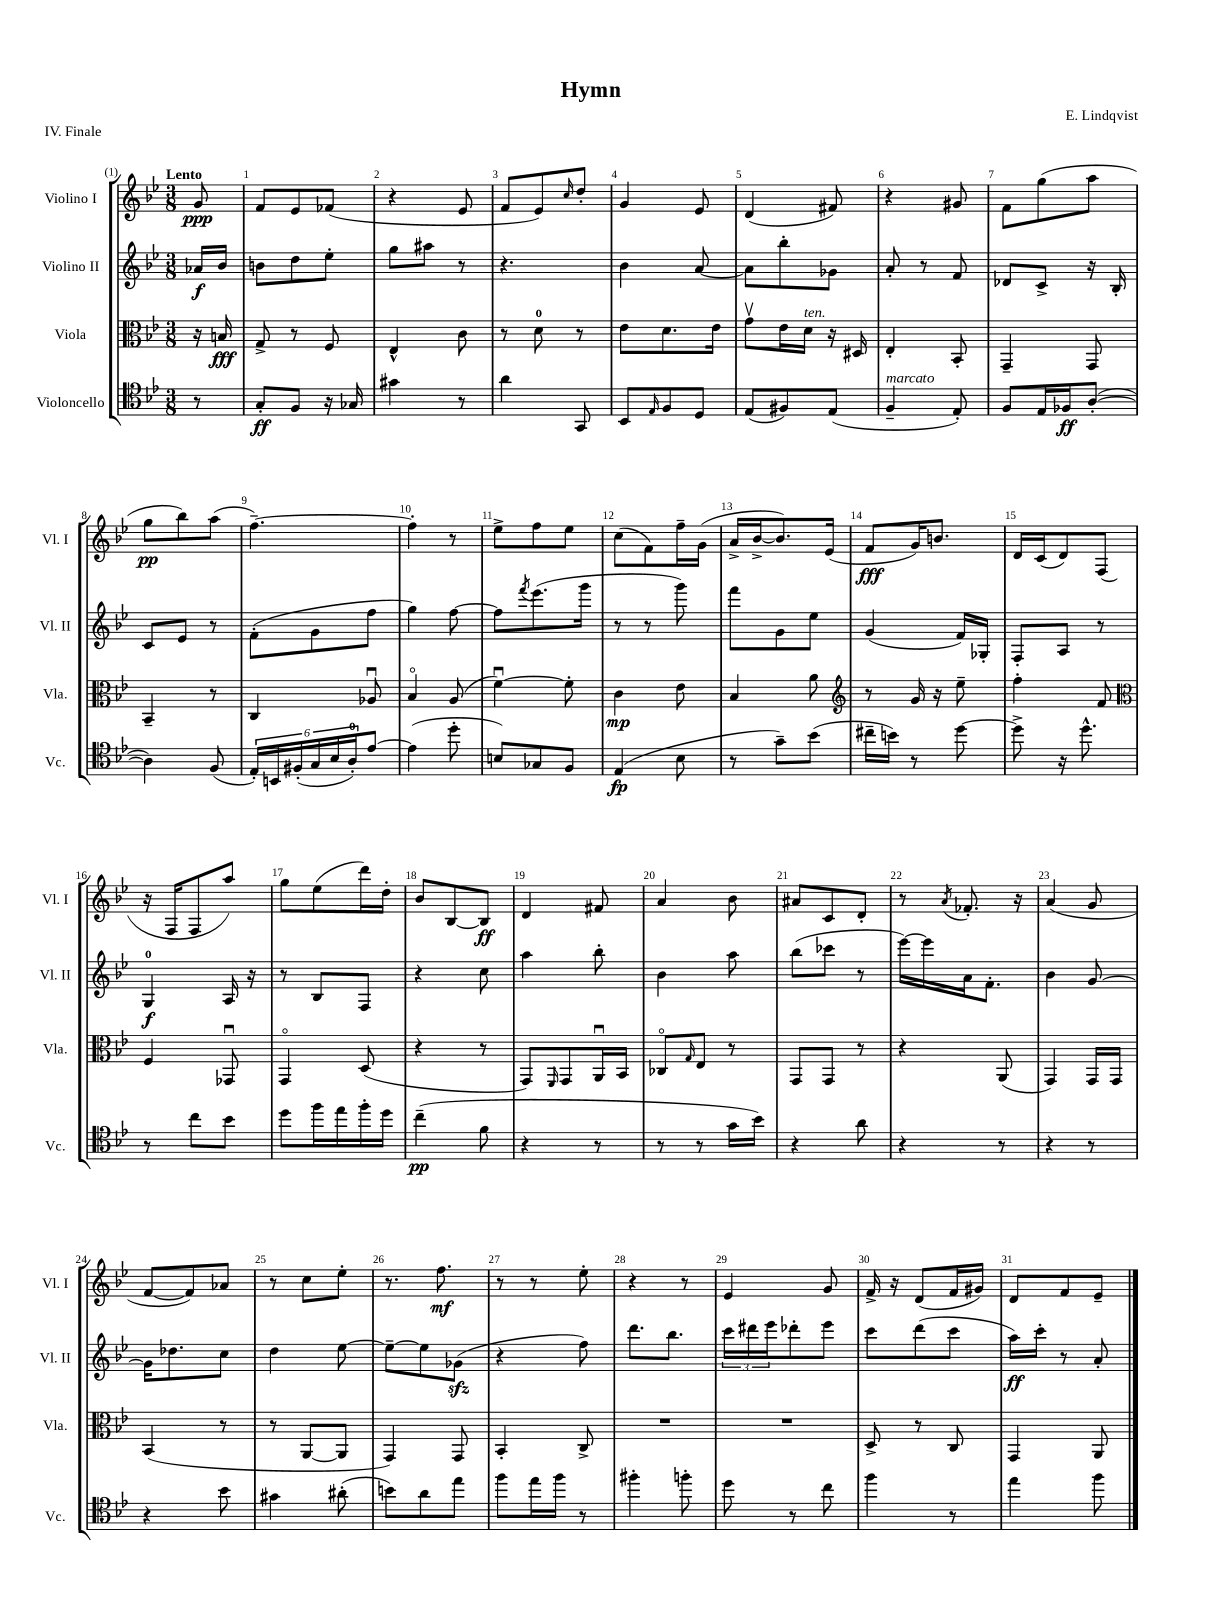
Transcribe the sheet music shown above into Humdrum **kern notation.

**kern	**dynam	**kern	**dynam	**kern	**dynam	**kern	**dynam
*part4	*part4	*part3	*part3	*part2	*part2	*part1	*part1
*staff4	*staff4	*staff3	*staff3	*staff2	*staff2	*staff1	*staff1
*I"Violoncello	*	*I"Viola	*	*I"Violino II	*	*I"Violino I	*
*I'Vc.	*	*I'Vla.	*	*I'Vl. II	*	*I'Vl. I	*
*clefC4	*	*clefC3	*	*clefG2	*	*clefG2	*
*k[b-e-]	*	*k[b-e-]	*	*k[b-e-]	*	*k[b-e-]	*
*M3/8	*	*M3/8	*	*M3/8	*	*M3/8	*
=	=	=	=	=	=	=	=
!	!	!	!	!	!	!LO:TX:a:B:t=Lento	!
8r	.	16r	.	16a-X/LL	f	8g/	ppp
.	.	16Bn/	fff	16b-/JJ	.	.	.
=1	=1	=1	=1	=1	=1	=1	=1
8G'/L	ff	8G^/	.	8bn\L	.	8f/L	.
8F/J	.	8r	.	8dd\	.	8e-/	.
16r	.	8F/	.	8ee-'\J	.	(8f-X/J	.
16G-X/	.	.	.	.	.	.	.
=2	=2	=2	=2	=2	=2	=2	=2
4g#X\	.	4E-^^/	.	8gg\L	.	4r	.
.	.	.	.	8aa#X\J	.	.	.
8r	.	8c\	.	8r	.	8e-/	.
=3	=3	=3	=3	=3	=3	=3	=3
4a\	.	8r	.	4.r	.	8f/L	.
.	.	8d\	.	.	.	8e-/)	.
.	.	.	.	.	.	16qqcc/	.
8GG/	.	8r	.	.	.	8dd'/J	.
=4	=4	=4	=4	=4	=4	=4	=4
8BB-/L	.	8e-\L	.	4b-\	.	4g/	.
16qqE-/	.	.	.	.	.	.	.
8F/	.	8.d\	.	.	.	.	.
8D/J	.	.	.	[8a/	.	8e-/	.
.	.	16e-\Jk	.	.	.	.	.
=5	=5	=5	=5	=5	=5	=5	=5
(8E-/L	.	8gv\L	.	8a\L]	.	(4d/	.
8F#X/)	.	16e-\L	.	8bb-'\	.	.	.
!	!	!LO:TX:a:i:t=ten.	!	!	!	!	!
.	.	16d\JJ	.	.	.	.	.
(8E-/J	.	16r	.	8g-X\J	.	8f#X/)	.
.	.	16D#X/	.	.	.	.	.
=6	=6	=6	=6	=6	=6	=6	=6
!LO:TX:a:i:t=marcato	!	!	!	!	!	!	!
4F~/	.	4E-'/	.	8a'/	.	4r	.
.	.	.	.	8r	.	.	.
8E-'/)	.	8BB-'/	.	8f/	.	8g#X/	.
=7	=7	=7	=7	=7	=7	=7	=7
8F/L	.	4GG~/	.	8d-X/L	.	8f\L	.
16E-/L	.	.	.	8c^/J	.	(8gg\	.
16F-X/J	ff	.	.	.	.	.	.
([8A'/J	.	8GG/	.	16r	.	8aa\J	.
.	.	.	.	16B-'/	.	.	.
!!LO:LB:g=z
=8	=8	=8	=8	=8	=8	=8	=8
4A\])	.	4BB-~/	.	8c/L	.	8gg\L	pp
.	.	.	.	8e-/J	.	8bb-\)	.
(8F/	.	8r	.	8r	.	(8aa\J	.
=9	=9	=9	=9	=9	=9	=9	=9
24E-'/LL)	.	4C/	.	(8f'\L	.	[4.ff~\)	.
24BBn/	.	.	.	.	.	.	.
(24F#X'/	.	.	.	.	.	.	.
24G/	.	.	.	8g\	.	.	.
24B-/	.	.	.	.	.	.	.
24A'/J)	.	.	.	.	.	.	.
[8e-/J	.	8A-Xu/	.	8ff\J	.	.	.
=10	=10	=10	=10	=10	=10	=10	=10
(4e-\]	.	4B-/	.	4gg\)	.	4ff'\]	.
8dd'\	.	(8A/	.	[8ff\	.	8r	.
=11	=11	=11	=11	=11	=11	=11	=11
8Bn/L)	.	[4fu\)	.	8ff\L]	.	8ee-^\L	.
.	.	.	.	8qfff/	.	.	.
8G-X/	.	.	.	(8.eee-\	.	8ff\	.
8F/J	.	8f'\]	.	.	.	8ee-\J	.
.	.	.	.	16ggg\Jk	.	.	.
=12	=12	=12	=12	=12	=12	=12	=12
(4E-/	fp	4c\	mp	8r	.	(8cc\L	.
.	.	.	.	8r	.	8f\)	.
8B-\	.	8e-\	.	8ggg\)	.	16ff~\L	.
.	.	.	.	.	.	(16g\JJ	.
=13	=13	=13	=13	=13	=13	=13	=13
8r	.	4B-/	.	8fff\L	.	16a^/LL	.
.	.	.	.	.	.	[16b-^/J	.
8g~\L)	.	.	.	8g\	.	8.b-/])	.
(8b-\J	.	8a\	.	8ee-\J	.	.	.
.	.	.	.	.	.	(16e-/Jk	.
=14	=14	=14	=14	=14	=14	=14	=14
*	*	*clefG2	*	*	*	*	*
16cc#X~\LL	.	8r	.	(4g/	.	8f/L	fff
16bn\JJ)	.	.	.	.	.	.	.
8r	.	16g/	.	.	.	16g/K)	.
.	.	16r	.	.	.	8.bn/J	.
[8dd\	.	8ee-~\	.	16f/LL)	.	.	.
.	.	.	.	16G-X'/JJ	.	.	.
=15	=15	=15	=15	=15	=15	=15	=15
8dd^\]	.	4ff'\	.	8F'/L	.	16d/LL	.
.	.	.	.	.	.	(16c/J	.
16r	.	.	.	8A/J	.	8d/)	.
8.dd^^\	.	.	.	.	.	.	.
.	.	8f/	.	8r	.	(8F/J	.
!!LO:LB:g=z
=16	=16	=16	=16	=16	=16	=16	=16
*	*	*clefC3	*	*	*	*	*
8r	.	4F/	.	4G/	f	16r	.
.	.	.	.	.	.	16F/KL	.
8cc\L	.	.	.	.	.	8F/	.
8b-\J	.	8GG-Xu/	.	16A/	.	8aa/J)	.
.	.	.	.	16r	.	.	.
=17	=17	=17	=17	=17	=17	=17	=17
8dd\L	.	4GG/	.	8r	.	8gg\L	.
16ff\L	.	.	.	8B-/L	.	(8ee-\	.
16ee-\	.	.	.	.	.	.	.
16ff'\	.	(8D/	.	8F/J	.	16ddd\L)	.
16dd\JJ	.	.	.	.	.	16dd'\JJ	.
=18	=18	=18	=18	=18	=18	=18	=18
(4cc~\	pp	4r	.	4r	.	8b-/L	.
.	.	.	.	.	.	[8B-/	.
8f\	.	8r	.	8cc\	.	8B-/J]	ff
=19	=19	=19	=19	=19	=19	=19	=19
4r	.	8GG/L)	.	4aa\	.	4d/	.
.	.	16qqFF/	.	.	.	.	.
.	.	8GG/	.	.	.	.	.
8r	.	16AAu/L	.	8bb-'\	.	8f#X/	.
.	.	16BB-/JJ	.	.	.	.	.
=20	=20	=20	=20	=20	=20	=20	=20
8r	.	8C-X/L	.	4b-\	.	4a/	.
.	.	16qqG/	.	.	.	.	.
8r	.	8E-/J	.	.	.	.	.
16g\LL	.	8r	.	8aa\	.	8b-\	.
16b-\JJ)	.	.	.	.	.	.	.
=21	=21	=21	=21	=21	=21	=21	=21
4r	.	8GG/L	.	(8bb-\L	.	8a#X/L	.
.	.	8GG/J	.	8ccc-X\J	.	8c/	.
8a\	.	8r	.	8r	.	8d'/J	.
=22	=22	=22	=22	=22	=22	=22	=22
4r	.	4r	.	[16eee-\LL)	.	8r	.
.	.	.	.	16eee-\]	.	.	.
.	.	.	.	.	.	8qa/	.
.	.	.	.	16a\J	.	8.f-X'/	.
.	.	.	.	8.f'\J	.	.	.
8r	.	(8AA/	.	.	.	.	.
.	.	.	.	.	.	16r	.
=23	=23	=23	=23	=23	=23	=23	=23
4r	.	4GG/)	.	4b-\	.	(4a/	.
8r	.	16GG/LL	.	[8g/	.	8g/	.
.	.	16GG/JJ	.	.	.	.	.
!!LO:LB:g=z
=24	=24	=24	=24	=24	=24	=24	=24
4r	.	(4BB-/	.	16g\KL]	.	[8f/L	.
.	.	.	.	8.dd-X\	.	.	.
.	.	.	.	.	.	8f/])	.
8b-\	.	8r	.	8cc\J	.	8a-X/J	.
=25	=25	=25	=25	=25	=25	=25	=25
4g#X\	.	8r	.	4dd\	.	8r	.
.	.	[8AA/L	.	.	.	8cc\L	.
(8a#X'\	.	8AA/J]	.	[8ee-\	.	8ee-'\J	.
=26	=26	=26	=26	=26	=26	=26	=26
8bn\L)	.	4GG/)	.	8ee-~\L_	.	8.r	.
8a\	.	.	.	8ee-\]	.	.	.
.	.	.	.	.	.	8.ff\	mf
8ee-\J	.	8GG/	.	(8g-Xzz\J	.	.	.
=27	=27	=27	=27	=27	=27	=27	=27
8ff\L	.	4BB-'/	.	4r	.	8r	.
16ee-\L	.	.	.	.	.	8r	.
16ff\JJ	.	.	.	.	.	.	.
8r	.	8C^/	.	8ff\)	.	8ee-'\	.
=28	=28	=28	=28	=28	=28	=28	=28
4ff#X'\	.	4.r	.	8.ddd\L	.	4r	.
.	.	.	.	8.bb-\J	.	.	.
8ffn'\	.	.	.	.	.	8r	.
=29	=29	=29	=29	=29	=29	=29	=29
8dd\	.	4.r	.	24ccc\LL	.	4e-/	.
.	.	.	.	24ddd#X\	.	.	.
.	.	.	.	24eee-\J	.	.	.
8r	.	.	.	8ddd-X'\	.	.	.
8cc\	.	.	.	8eee-\J	.	8g/	.
=30	=30	=30	=30	=30	=30	=30	=30
4ff\	.	8D^/	.	8ccc\L	.	16f^/	.
.	.	.	.	.	.	16r	.
.	.	8r	.	(8ddd\	.	(8d/L	.
8r	.	8C/	.	8ccc\J	.	16f/L	.
.	.	.	.	.	.	16g#X/JJ)	.
=31	=31	=31	=31	=31	=31	=31	=31
4ee-\	.	4GG/	.	16aa\LL)	ff	8d/L	.
.	.	.	.	16ccc'\JJ	.	.	.
.	.	.	.	8r	.	8f/	.
8ff\	.	8AA/	.	8a'/	.	8e-~/J	.
==	==	==	==	==	==	==	==
*-	*-	*-	*-	*-	*-	*-	*-
